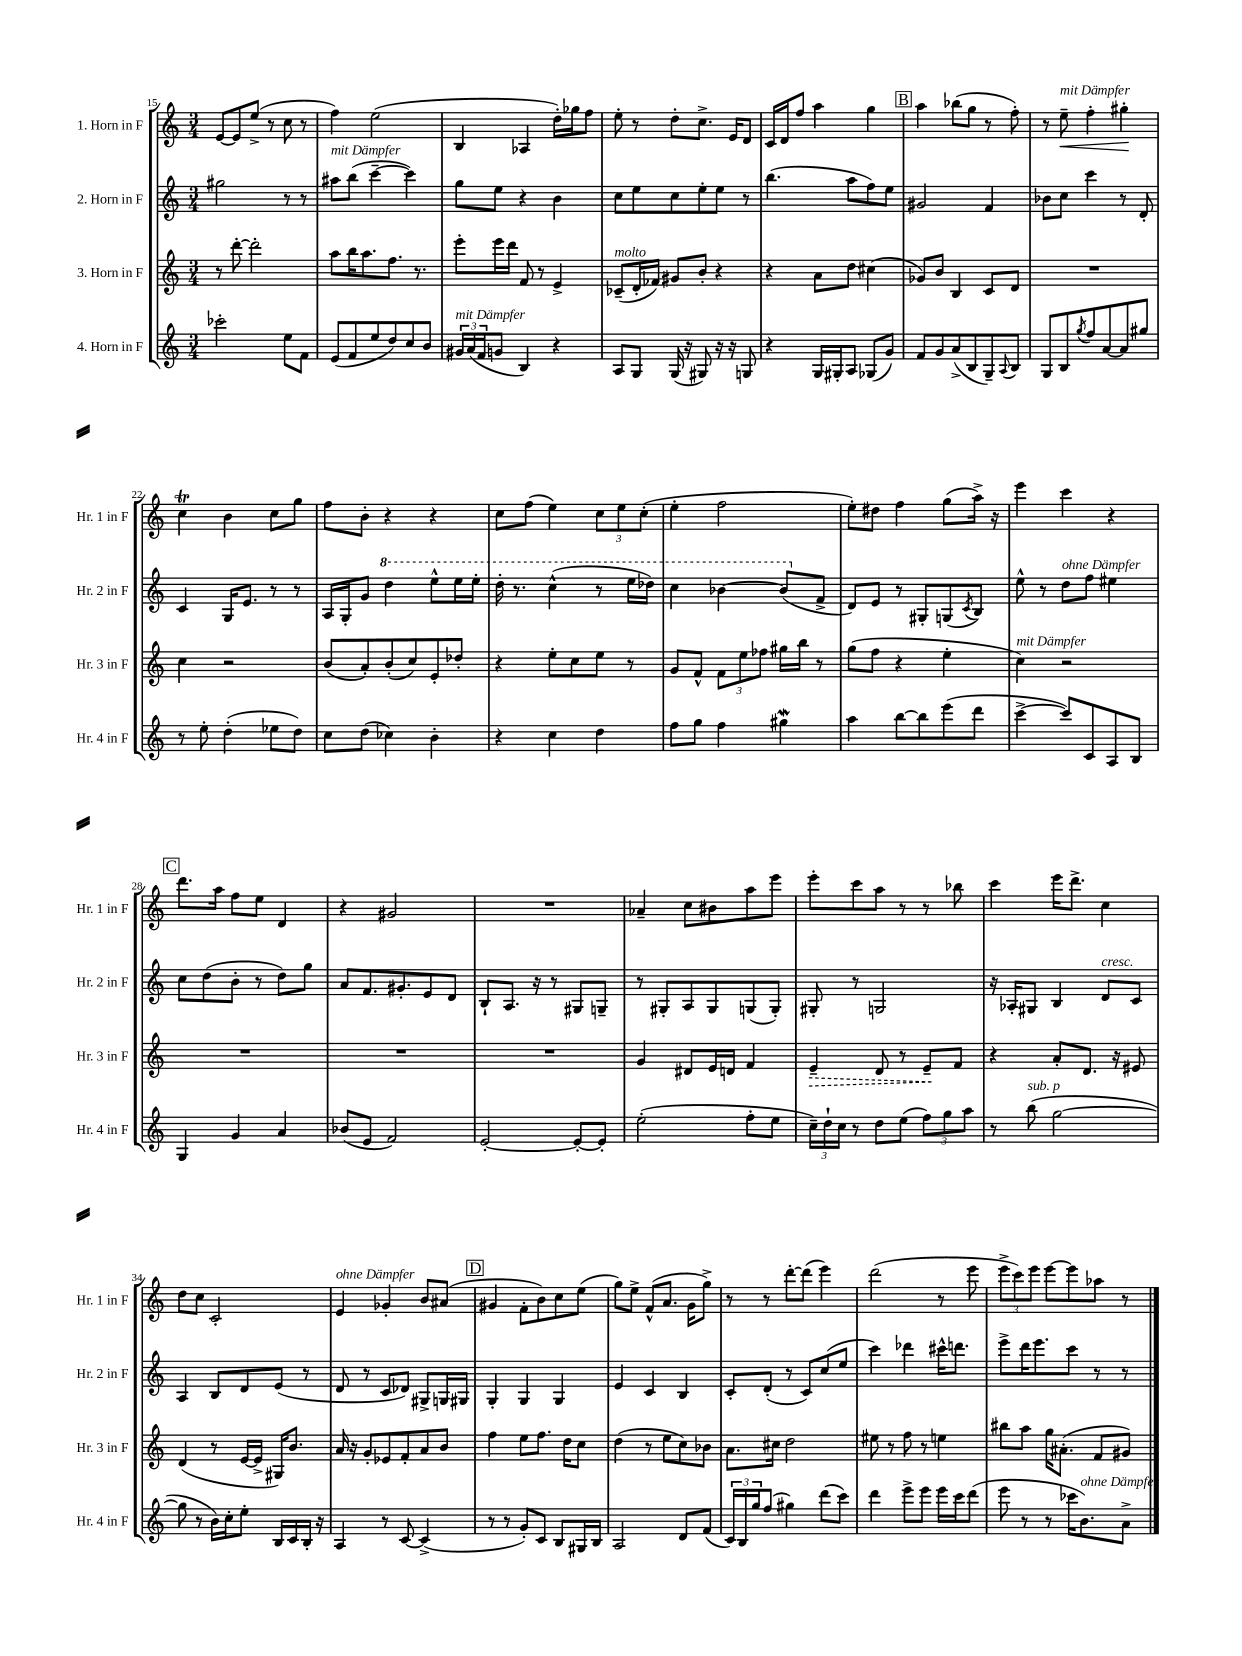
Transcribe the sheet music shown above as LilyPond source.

<<
\new StaffGroup <<
\new Staff = "s0" \with { instrumentName = "1. Horn in F" shortInstrumentName = "Hr. 1 in F" } {
    \clef treble \key c \major \numericTimeSignature \time 3/4
    e'8~ e'8 e''8->( r8 c''8 r8 |
    f''4) e''2( |
    b4 aes4 d''16-.) ges''16 f''8 |
    e''8-. r8 d''8-. c''8.-> e'16 d'8 |
    c'16 d'16 f''8 a''4 g''4 |
    \mark \markup { \box "B" } a''4 bes''8( g''8 r8 f''8-.) |
    r8 e''8--\<^\markup { \italic "mit Dämpfer" } f''4-. gis''4-.\! |
    c''4\trill b'4 c''8 g''8 |
    f''8 b'8-. r4 r4 |
    c''8 f''8( e''4) \tuplet 3/2 { c''8 e''8 c''8-.( } |
    e''4-. f''2 |
    e''8-.) dis''8 f''4 g''8( a''16->) r16 |
    e'''4 c'''4 r4 |
    \mark \markup { \box "C" } d'''8. a''16 f''8 e''8 d'4 |
    r4 gis'2 |
    R2. |
    aes'4-- c''8 bis'8 a''8 e'''8 |
    e'''8-. c'''8 a''8 r8 r8 bes''8 |
    c'''4 e'''16 d'''8.-> c''4 |
    d''8 c''8 c'2-. |
    e'4^\markup { \italic "ohne Dämpfer" } ges'4-. b'8 ais'8( |
    \mark \markup { \box "D" } gis'4 f'8-. b'8) c''8 e''8( |
    g''8) e''8-> f'8-^( a'8. g'16 g''8->) |
    r8 r8 d'''8~-. d'''8( e'''4) |
    d'''2( r8 e'''8 |
    \tuplet 3/2 { e'''8-> c'''8) e'''8 } e'''8~ e'''8 aes''8 r8 \bar "|." |
}
\new Staff = "s1" \with { instrumentName = "2. Horn in F" shortInstrumentName = "Hr. 2 in F" } {
    \clef treble \key c \major \numericTimeSignature \time 3/4
    gis''2 r8 r8 |
    ais''8^\markup { \italic "mit Dämpfer" } b''8( c'''4~-- c'''4) |
    g''8 e''8 r4 b'4 |
    c''8 e''8 c''8 e''8-. e''8 r8 |
    b''4.( a''8 f''8) e''8 |
    \mark \markup { \box "B" } gis'2 f'4 |
    bes'8 c''8 c'''4 r8 d'8-. |
    c'4 g16 e'8. r8 r8 |
    a16 g16-. g'8 \ottava #1 d'''4 e'''8-^ e'''16 e'''16-. |
    d'''16-. r8. c'''4-^( r8 e'''16 des'''16) |
    c'''4 bes''4~ bes''8( \ottava #0 f'8-> |
    d'8) e'8 r8 gis8-. g8( \acciaccatura { c'8 } b8) |
    e''8-^ r8 d''8^\markup { \italic "ohne Dämpfer" } f''8 eis''4 |
    \mark \markup { \box "C" } c''8 d''8( b'8-. r8 d''8) g''8 |
    a'8 f'8. gis'8.-. e'8 d'8 |
    b8-! a8. r16 r8 gis8 g8-- |
    r8 gis8-. a8 gis8 g8( g8-.) |
    gis8-. r8 g2 |
    r16 aes16-. gis8 b4 d'8^\markup { \italic "cresc." } c'8 |
    a4 b8 d'8 e'8( r8 |
    d'8 r8 c'8 des'8) gis8-> g16 gis16 |
    \mark \markup { \box "D" } g4-. g4 g4 |
    e'4 c'4 b4 |
    c'8-. d'8-.( r8 c'8) c''8( e''8 |
    c'''4) des'''4 cis'''16-^ d'''8. |
    e'''8-> d'''16 e'''8. c'''8 r8 r8 \bar "|." |
}
\new Staff = "s2" \with { instrumentName = "3. Horn in F" shortInstrumentName = "Hr. 3 in F" } {
    \clef treble \key c \major \numericTimeSignature \time 3/4
    r8 d'''8~-. d'''2-. |
    a''8 b''16 a''8. f''8. r8. |
    e'''8-. e'''16 d'''16 f'8 r8 e'4-> |
    ces'8--^\markup { \italic "molto" }( d'16-. fes'16) gis'8 b'8-. r4 |
    r4 a'8 d''8 cis''4( |
    \mark \markup { \box "B" } ges'8) b'8 b4 c'8 d'8 |
    R2. |
    c''4 r2 |
    b'8( a'8-.) b'8-.( c''8) e'8-. des''8-. |
    r4 e''8-. c''8 e''8 r8 |
    g'8 f'8-^ \tuplet 3/2 { f'8 e''8 fes''8 } gis''16 b''16 r8 |
    g''8( f''8 r4 e''4-. |
    c''4^\markup { \italic "mit Dämpfer" }) r2 |
    \mark \markup { \box "C" } R2. |
    R2. |
    R2. |
    g'4 dis'8 e'16 d'16 f'4 |
    \once \override Hairpin.style = #'dashed-line e'4--\> d'8 r8 e'8--\! f'8 |
    r4 a'8-. d'8. r16 eis'8 |
    d'4( r8 e'16~ e'16-> gis16) b'8. |
    a'16 r16 g'8-. ees'8 f'8-. a'8 b'8 |
    \mark \markup { \box "D" } f''4 e''8 f''8. d''16 c''8 |
    d''4( r8 e''8 c''8) bes'8 |
    a'8. cis''16 d''2 |
    eis''8 r8 f''8 r8 e''4 |
    bis''8 a''8 g''16 ais'8.-.( f'8 gis'8) \bar "|." |
}
\new Staff = "s3" \with { instrumentName = "4. Horn in F" shortInstrumentName = "Hr. 4 in F" } {
    \clef treble \key c \major \numericTimeSignature \time 3/4
    ces'''2-. e''8 f'8 |
    e'8( f'8 e''8 d''8) c''8 b'8 |
    \tuplet 3/2 { gis'16^\markup { \italic "mit Dämpfer" } a'16( f'16 } g'8 b4) r4 |
    a8 g8 g16( r16 gis8) r16 r16 g8 |
    r4 g16 gis16-. a8 ges8( g'8) |
    \mark \markup { \box "B" } f'8 g'8 a'8->( b8 g8--) \appoggiatura { a8 } b8 |
    g8 b8 \acciaccatura { g''8 } f''8 a'8~ a'8 gis''8 |
    r8 e''8-. d''4-.( ees''8 d''8) |
    c''8 d''8( ces''4) b'4-. |
    r4 c''4 d''4 |
    f''8 g''8 f''4 gis''4\mordent |
    a''4 b''8~ b''8 e'''8( d'''8 |
    c'''4~-> c'''8) c'8 a8 b8 |
    \mark \markup { \box "C" } g4 g'4 a'4 |
    bes'8( e'8 f'2) |
    e'2~-. e'8~-. e'8-. |
    e''2-.( f''8-. e''8 |
    \tuplet 3/2 { c''16--) d''16-! c''16 } r8 d''8 e''8( \tuplet 3/2 { f''8) g''8 a''8 } |
    r8 b''8^\markup { \italic "sub. p" }( g''2~ |
    g''8 r8 b'16) c''16-. e''8-. b16 c'16 b16-. r16 |
    a4 r8 c'8~ c'4->( |
    \mark \markup { \box "D" } r8 r8 g'8-.) c'8 b8 gis16 b16 |
    a2 d'8 f'8( |
    \tuplet 3/2 { c'16) b16 g''16 } f''8( gis''4) d'''8( c'''8) |
    d'''4 e'''8-> e'''8 e'''16 c'''16 d'''8( |
    e'''8 r8 r8 ces'''16 b'8.^\markup { \italic "ohne Dämpfer" }) a'8-> \bar "|." |
}
>>
>>
\layout { \context { \Score currentBarNumber = #15 } }
